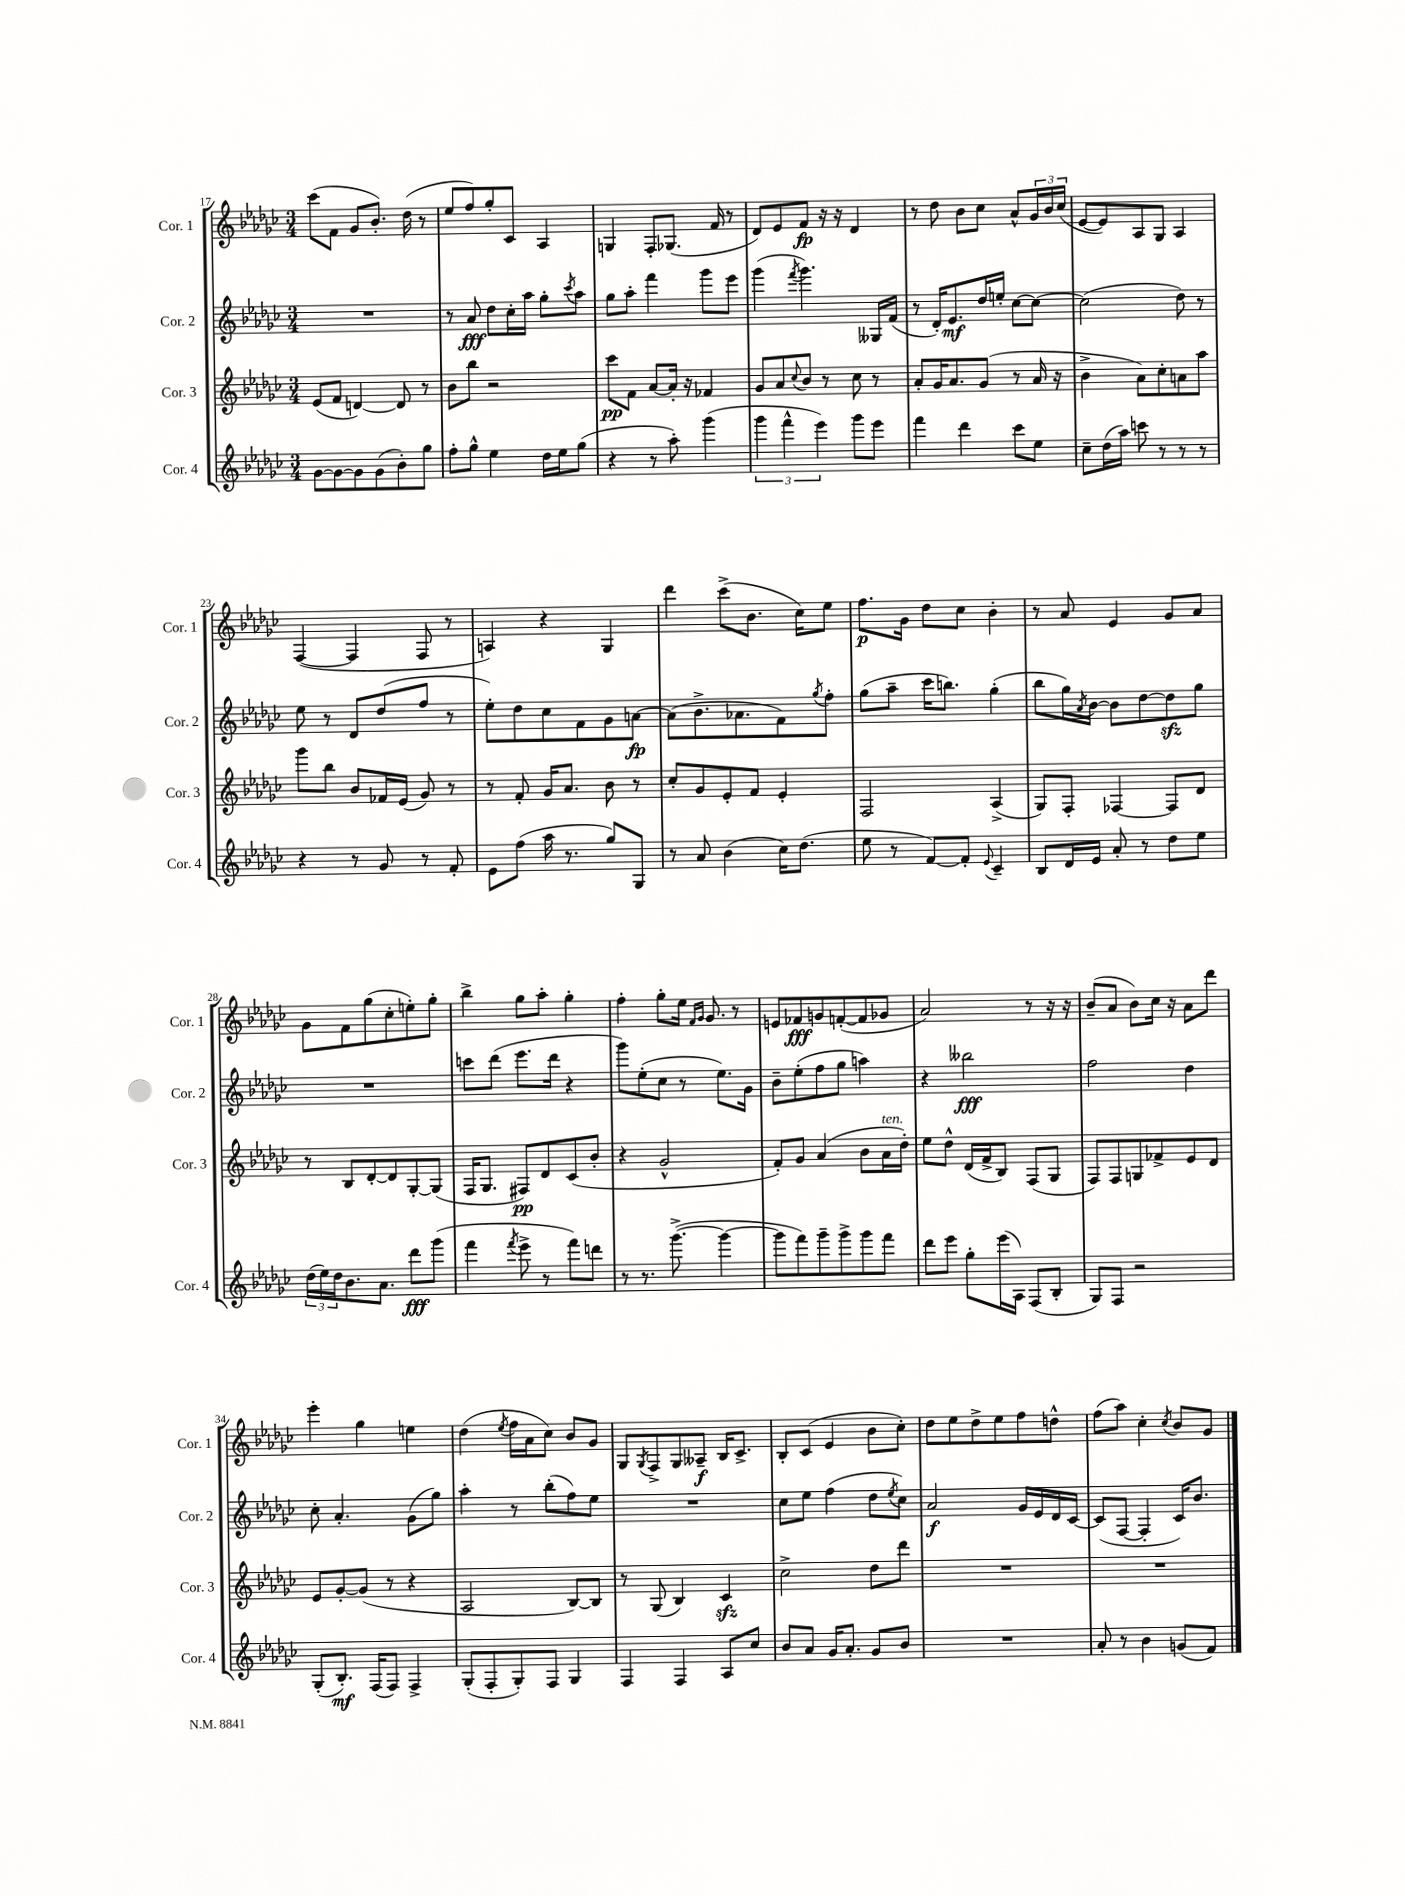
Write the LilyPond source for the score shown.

<<
\new StaffGroup <<
\new Staff = "s0" \with { instrumentName = "Cor. 1" shortInstrumentName = "Cor. 1" } {
    \clef treble \key ges \major \numericTimeSignature \time 3/4
    ces'''8( f'8 ges'8 bes'8.-.) des''16( r8 |
    ees''8 f''8) ges''8-. ces'8 aes4 |
    g4 f8-. ges8.( f'16 r8 |
    des'8) ees'8 f'8\fp r16 r16 des'4 |
    r8 des''8 bes'8 ces''8 aes'8-^ \tuplet 3/2 { ges'16 bes'16 ces''16( } |
    ees'8~ ees'8) aes8 ges8 aes4 |
    f4~( f4 f8 r8 |
    a4) r4 ges4 |
    des'''4 ces'''8->( bes'8. ces''16) ees''8 |
    f''8.\p ges'16 des''8 ces''8 bes'4-. |
    r8 aes'8 ees'4 ges'8 aes'8 |
    ges'8 f'8 ges''8( ces''8-. e''8-.) ges''8-. |
    bes''4-> ges''8 aes''8-. ges''4-. |
    f''4-. ges''8-. ees''16 \grace { f'16 ges'16 } ges'8. r8 |
    e'8 fes'8\fff g'8 f'8~-.( f'8 ges'8 |
    aes'2) r8 r16 r16 |
    bes'8--( aes'8 bes'8) ces''16 r16 aes'8 des'''8 |
    ees'''4-. ges''4 e''4 |
    des''4( \acciaccatura { ees''8 } f''16 aes'16 ces''8) bes'8 ges'8 |
    ges8 \acciaccatura { ges8 } f8-> ges8 aeses8--\f bes16 ces'8.-> |
    bes8-. ces'8( ees'4 bes'8 ces''8-.) |
    des''8 ees''8 des''8-> ees''8 f''8 d''8-^ |
    f''8( aes''8) ces''4-. \acciaccatura { ces''8 } bes'8 ges'8 \bar "|." |
}
\new Staff = "s1" \with { instrumentName = "Cor. 2" shortInstrumentName = "Cor. 2" } {
    \clef treble \key ges \major \numericTimeSignature \time 3/4
    R2. |
    r8 aes'8\fff des''8 ces''16-. aes''16 ges''8-. \acciaccatura { ces'''8 } aes''8 |
    ges''8 aes''8-. f'''4 ges'''8 ees'''8 |
    ges'''4( \acciaccatura { f'''8 } ges'''4.) geses16 f'16( |
    r8 des'16-.) ees'8.\mf des''16 e''16-. ces''8~ ces''8~ |
    ces''2( des''8) r8 |
    ees''8 r8 des'8 des''8( f''8 r8 |
    ees''8-.) des''8 ces''8 f'8 ges'8 a'8~\fp |
    a'8( bes'8.-> aes'8. f'8) \acciaccatura { ges''8 } f''8-. |
    ges''8( aes''8-- ces'''16 b''8.) ges''4-.( |
    bes''8 ges''16) \acciaccatura { aes'8 } bes'16~ bes'8 des''8~ des''8\sfz ges''8 |
    R2. |
    c'''8 des'''8( ees'''8. des'''16 r4 |
    ges'''8) ees''8-.( ces''8 r8 ees''8.) ges'16 |
    bes'8-- ees''8-.( f''8 ges''8 a''4) |
    r4 beses''2\fff |
    f''2 des''4 |
    ces''8-. aes'4.-. ges'8( ges''8) |
    aes''4-. r8 bes''8-.( f''8) ees''8 |
    R2. |
    ces''8 ees''8 f''4( des''8 \acciaccatura { ees''8 } ces''8) |
    aes'2\f ges'16 ees'16 des'16 ces'16~ |
    ces'8( f8~ f4-. ces'16) bes'8. \bar "|." |
}
\new Staff = "s2" \with { instrumentName = "Cor. 3" shortInstrumentName = "Cor. 3" } {
    \clef treble \key ges \major \numericTimeSignature \time 3/4
    ees'8( f'8 d'4~) d'8 r8 |
    bes'8 bes''8 r2 |
    ces'''8\pp f'8 aes'8~ aes'16-. r16 fes'4 |
    ges'8 aes'8 \appoggiatura { ces''8 } bes'8 r8 ces''8 r8 |
    aes'8-. ges'16 aes'8. ges'8( r8 aes'16 r16 |
    bes'4-> aes'8) ces''8-. a'8 aes''8 |
    ges'''8 bes''8 bes'8 fes'16 ees'16( ges'8) r8 |
    r8 f'8-. ges'16 aes'8. bes'8 r8 |
    ces''8-. ges'8 ees'8-. f'8 ees'4-. |
    f2 aes4->( |
    ges8) f8-. fes4~ fes8 des'8 |
    r8 bes8 des'8~-. des'8 ges8~-. ges8( |
    f16 ges8. fis8\pp) des'8 ces'8( bes'8-. |
    r4 ges'2-^ |
    f'8-.) ges'8 aes'4( bes'8 aes'16^\markup { \italic "ten." } des''16-.) |
    ees''8 des''8-^ des'16( f'16-> bes8) f8( ges8 |
    f8) f8 g8 fes'8-> ees'8 des'8 |
    ees'8 ges'8~-. ges'8( r8 r4 |
    aes2 bes8~) bes8 |
    r8 ges8( bes4) ces'4\sfz |
    ces''2-> des''8 des'''8 |
    R2. |
    R2. \bar "|." |
}
\new Staff = "s3" \with { instrumentName = "Cor. 4" shortInstrumentName = "Cor. 4" } {
    \clef treble \key ges \major \numericTimeSignature \time 3/4
    ges'8~ ges'8~ ges'8 ges'8( bes'8-.) ges''8 |
    f''8-. ges''8-^ ees''4 des''16 ees''16 ges''8( |
    r4 r8 aes''8-.) ges'''4( |
    \tuplet 3/2 { ges'''4 f'''4-^ ees'''4) } ges'''8 ees'''8 |
    f'''4 des'''4 ces'''8 ees''8 |
    ces''8-- des''16( aes''16) c'''8 r8 r8 r8 |
    r4 r8 ges'8 r8 f'8-. |
    ees'8 f''8( aes''16 r8. ges''8) ges8 |
    r8 aes'8 bes'4( ces''16) des''8.( |
    ees''8 r8 f'8~) f'8-. \appoggiatura { ees'8 } ces'4-- |
    bes8 des'16 ees'16 aes'8-. r8 des''8 ees''8 |
    \tuplet 3/2 { des''16( ees''16) des''16 } bes'8. aes'8. des'''8\fff ges'''8( |
    f'''4 \acciaccatura { f'''8 } ees'''8-> r8 f'''8) d'''8 |
    r8 r8. ges'''8.~->( ges'''4~ |
    ges'''8 f'''8) ges'''8-- ges'''8-> ges'''8 f'''8 |
    des'''8 ees'''8 ges''8-. ees'''16( aes16) f8( bes8-. |
    ges8) f8 r2 |
    ges8-.( bes8.-.\mf) f16( f8) f4-> |
    ges8-.( f8-. ges8-.) f8 ges4 |
    f4 f4 aes8 ces''8 |
    bes'8 aes'8 ges'16 aes'8.-. ges'8 bes'8 |
    R2. |
    aes'8-. r8 bes'4 g'8( f'8) \bar "|." |
}
>>
>>
\layout { \context { \Score currentBarNumber = #17 } }
